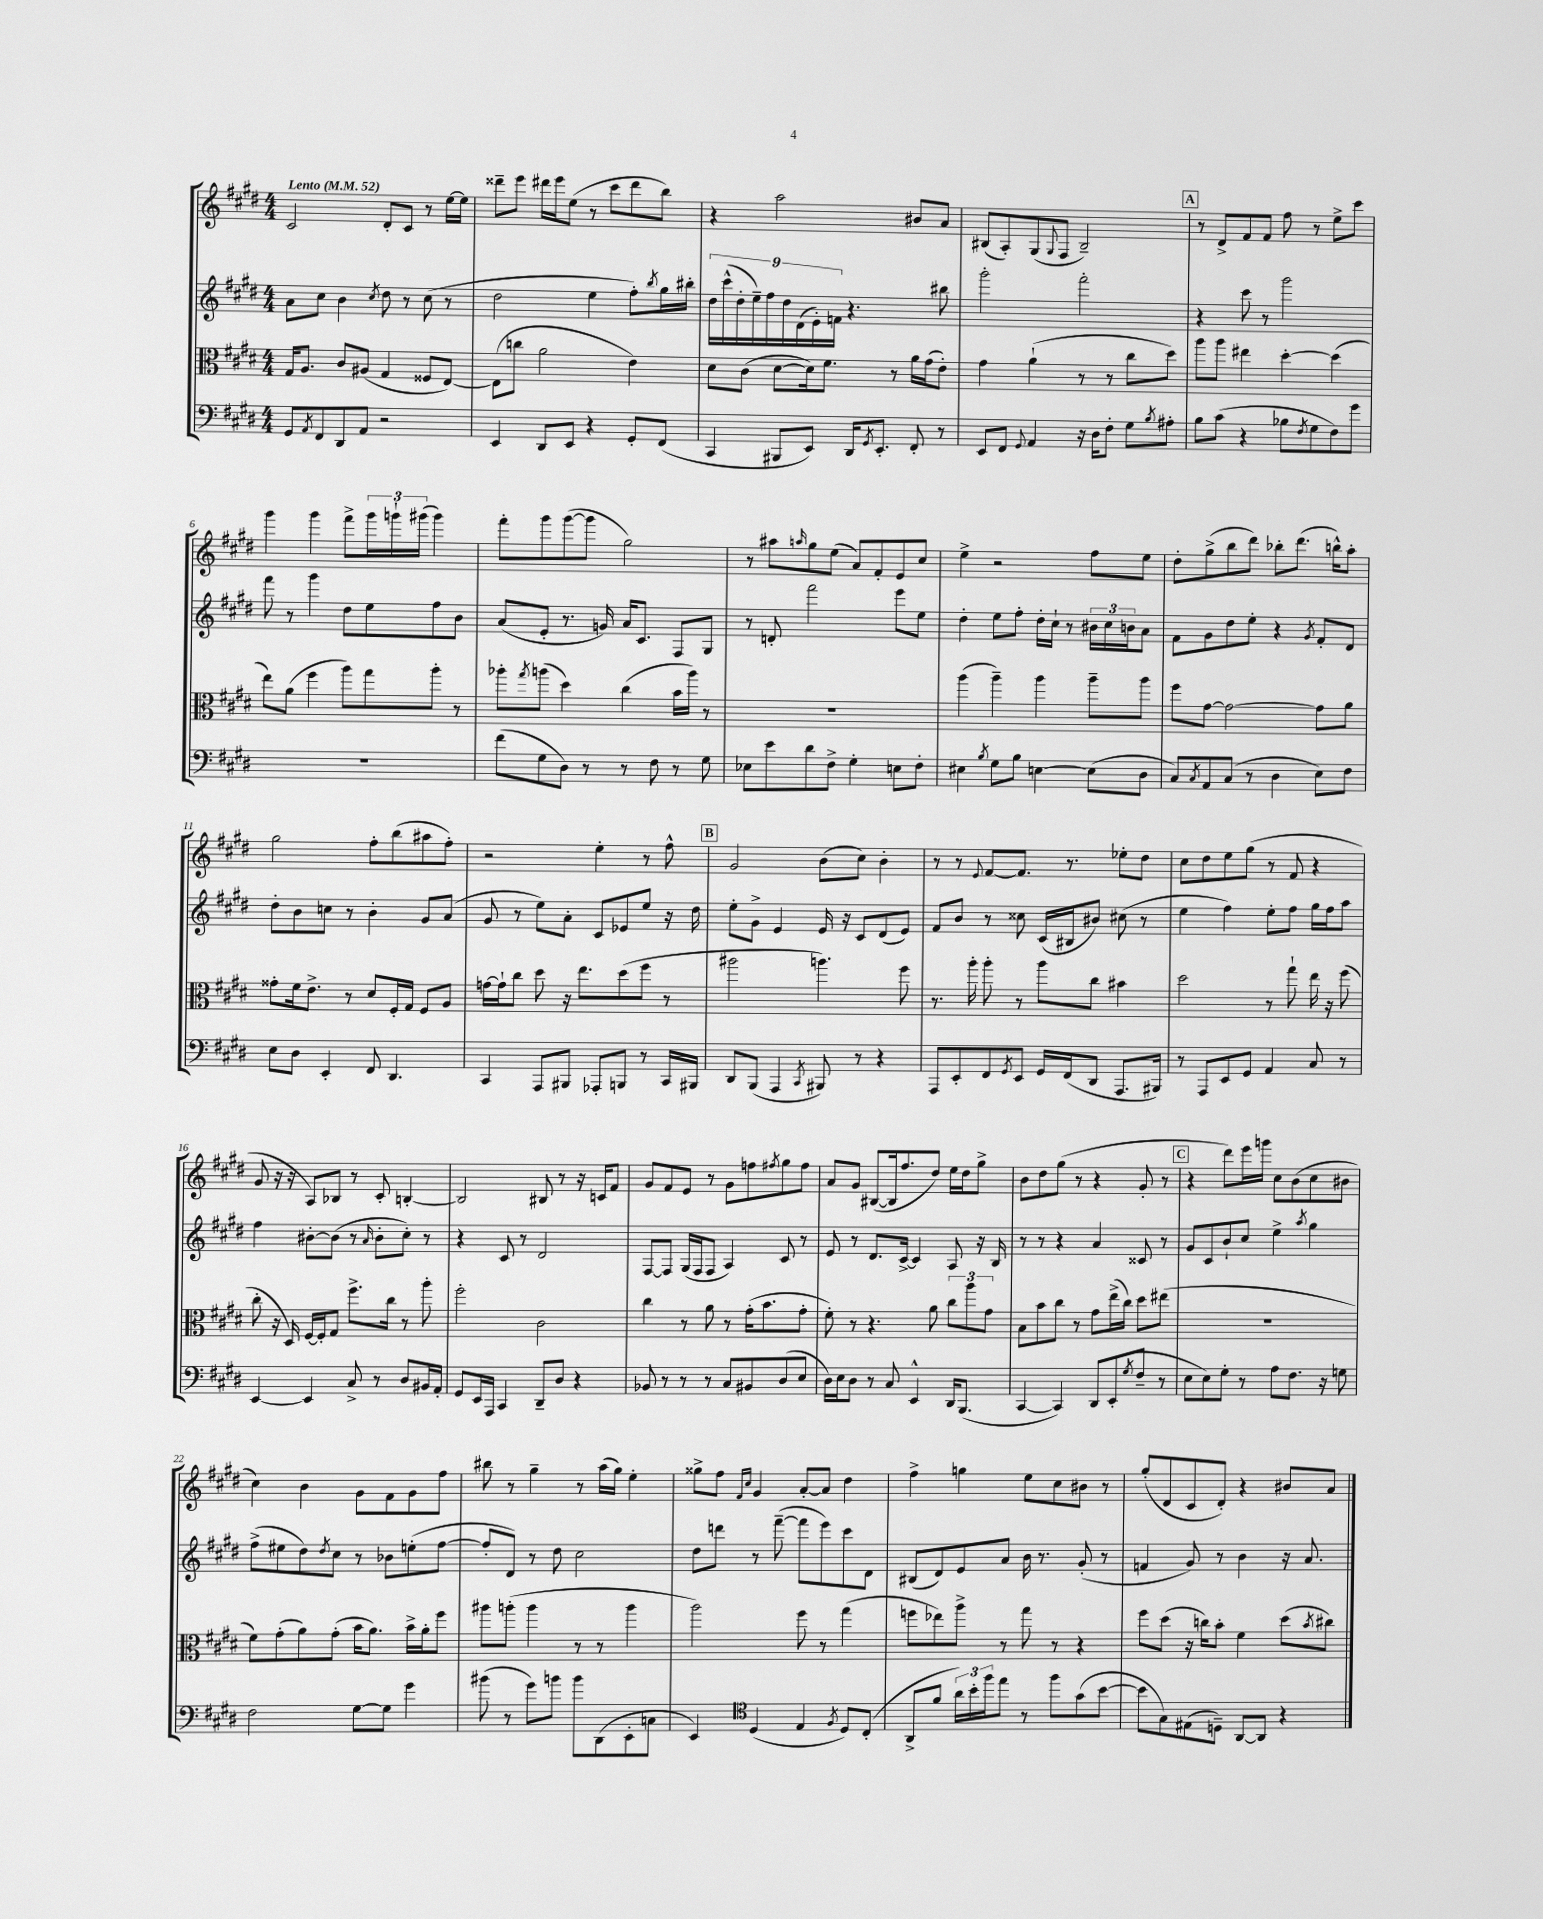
<<
\new StaffGroup <<
\new Staff = "s0" {
    \clef treble \key e \major \numericTimeSignature \time 4/4 \tempo "Lento" 4 = 52
    cis'2 dis'8-. cis'8 r8 e''16~ e''16 |
    disis'''8-- e'''8 dis'''16 e'''16 e''8( r8 cis'''8 dis'''8 b''8) |
    r4 a''2 bis'8 a'8 |
    bis8( a8-.) gis8( \appoggiatura { gis8 } fis8 bis2--) |
    \mark \markup { \box "A" } r8 dis'8-> fis'8 fis'8 fis''8 r8 e''8-> cis'''8 |
    gis'''4 gis'''4 fis'''8-> \tuplet 3/2 { gis'''16 g'''16-! gis'''16( } gis'''4) |
    fis'''8-. gis'''8 gis'''8~( gis'''8 gis''2) |
    r8 ais''8 \grace { a''16 } gis''8 e''8( a'8) fis'8-. e'8 cis''8 |
    e''4-> r2 fis''8 e''8 |
    dis''8-. gis''8->( b''8 dis'''8) bes''8-. dis'''8.( b''16-^) a''8-. |
    gis''2 fis''8-. b''8( ais''8 fis''8-.) |
    r2 e''4-. r8 fis''8-^ |
    \mark \markup { \box "B" } gis'2 b'8( cis''8) b'4-. |
    r8 r8 \appoggiatura { e'8 } fis'8~ fis'8. r8. ees''8-. dis''8 |
    cis''8 dis''8 e''8 gis''8( r8 fis'8 r4 |
    gis'8 r16 r16 a8) bes8 r8 cis'8-. b4~-. |
    b2 bis8 r8 r16 c'16 fis'8 |
    gis'8 fis'8 e'8 r8 gis'8 f''8 \acciaccatura { fis''8 } gis''8 fis''8 |
    a'8 gis'8 bis8~( bis16 fis''8. dis''8) e''16 dis''16 gis''8-> |
    b'8 dis''8 gis''8( r8 r4 gis'8-. r8 |
    \mark \markup { \box "C" } r4 dis'''8) e'''16 g'''16 cis''8 b'8( cis''8 bis'8 |
    cis''4) b'4 gis'8 fis'8 gis'8 fis''8 |
    bis''8 r8 gis''4-- r8 a''16( gis''16) e''4-. |
    gisis''8-> fis''8 \grace { fis'16 cis''16 } gis'4 a'8~-. a'8 dis''4 |
    fis''4-> g''4 e''8 cis''8 bis'8 r8 |
    gis''8-.( dis'8 cis'8 dis'8-.) r4 bis'8 a'8 \bar "|." |
}
\new Staff = "s1" {
    \clef treble \key e \major \numericTimeSignature \time 4/4
    a'8 cis''8 b'4 \acciaccatura { cis''8 } dis''8 r8 cis''8( r8 |
    dis''2 e''4 fis''8-.) \acciaccatura { b''8 } gis''16 bis''16-. |
    \tuplet 9/8 { dis''16 cis'''16-^( dis''16-. e''16--) fis''16 dis''16 dis'16( e'16-.) f'16 } r4. bis''8 |
    gis'''2-. fis'''2-. |
    \mark \markup { \box "A" } r4 cis'''8 r8 gis'''2 |
    fis'''8 r8 gis'''4 dis''8 e''8 fis''8 b'8 |
    a'8( e'8-. r8. g'16) a'16 cis'8. fis8 gis8 |
    r8 d'8-. fis'''2 e'''8 e''8 |
    dis''4-. e''8 fis''8-. dis''16-. cis''16-! r8 \tuplet 3/2 { bis'16 cis''16 b'16 } a'8 |
    fis'8 gis'8 dis''8 e''8-. r4 \acciaccatura { gis'8 } fis'8-. dis'8 |
    dis''8-. b'8 c''8 r8 b'4-. gis'8 a'8( |
    gis'8 r8 e''8) a'8-. cis'8 ees'8 e''8 r16 dis''16 |
    \mark \markup { \box "B" } e''8-. gis'8-> e'4 e'16 r16 cis'8 dis'8( e'8) |
    fis'8 b'8 r8 cisis''8 cis'16( bis16 bis'8) cis''8( r8 |
    e''4 fis''4) e''8-. fis''8 gis''16 fis''16 a''8 |
    fis''4 bis'8~-. bis'8( r8 \grace { a'16 } bis'8-. cis''8-.) r8 |
    r4 cis'8 r8 dis'2 |
    fis8~ fis8 gis16( fis16 fis8 a4) cis'8 r8 |
    e'8 r8 dis'8. cis'16~-> cis'4 a8 r16 b16 |
    r8 r8 r4 a'4 cisis'8 r8 |
    \mark \markup { \box "C" } gis'8 cis'8 b'8-! cis''8 e''4-> \acciaccatura { a''8 } gis''4 |
    fis''8->( eis''8 dis''8) \acciaccatura { dis''8 } cis''8 r8 bes'8 e''8-.( fis''8~ |
    fis''8-. dis'8) r8 dis''8 cis''2 |
    dis''8 d'''8 r8 fis'''8~--( fis'''8 e'''8) cis'''8 dis'8 |
    bis8( dis'8) e'8 a'8 b'16 r8. gis'8-.( r8 |
    f'4 gis'8) r8 b'4 r16 a'8. \bar "|." |
}
\new Staff = "s2" {
    \clef alto \key e \major \numericTimeSignature \time 4/4
    gis16 a8. cis'8 ais8( gis4 fisis8 e8~) |
    e8( c''8 a'2 e'4) |
    dis'8 cis'8( dis'8~ dis'16) fis'8. r8 a'16 gis'16( e'8-.) |
    gis'4 a'4-!( r8 r8 cis''8 dis''8) |
    \mark \markup { \box "A" } a''8 a''8 eis''4 dis''4~-. dis''4( |
    e''8) a'8( fis''4 a''8) gis''8 a''8-. r8 |
    aes''8-. \acciaccatura { gis''8 } a''8( dis''4) cis''4( b'16 a''16) r8 |
    R1 |
    a''4( a''4--) a''4 a''8-- a''8 |
    fis''8 gis'8~ gis'2~ gis'8 a'8 |
    gisis'8-. fis'16 e'8.-> r8 dis'8 fis16-. gis16 fis8 a8 |
    g'16~ g'16-! cis''8 dis''8 r16 e''8. dis''8( fis''8 r8 |
    \mark \markup { \box "B" } ais''2 a''4.) fis''8 |
    r8. a''16-. a''8-. r8 a''8 cis''8 bis'4 |
    dis''2 r8 gis''8-! e''16 r16 fis''8( |
    cis''8-. r16 dis16) fis16~ fis16-. gis8 fis''8.-> cis''16 r8 a''8-. |
    fis''2-. cis'2 |
    cis''4 r8 a'8 r8 gis'16-.( b'8. gis'8-. |
    fis'8-.) r8 r4. a'8 \tuplet 3/2 { cis''8 a''8 gis'8 } |
    b8 b'8 cis''8 r8 gis'8 e''16->( cis''16) dis''8 eis''8( |
    \mark \markup { \box "C" } R1 |
    fis'8) gis'8-.( a'8) gis'8-.( b'16 a'8.) b'16-> a'16-. fis''8 |
    ais''8 a''8-.( a''4 r8 r8 a''4 |
    a''2) fis''8 r8 gis''4( |
    f''8 ees''8) a''8-> r8 gis''8 r8 r4 |
    fis''8 dis''8( r16 c''16) b'8-. fis'4 dis''8( \acciaccatura { b'8 } cis''8) \bar "|." |
}
\new Staff = "s3" {
    \clef bass \key e \major \numericTimeSignature \time 4/4
    gis,8 \acciaccatura { a,8 } fis,8 dis,8 a,8 r2 |
    e,4 dis,8 e,8 r4 gis,8-. fis,8( |
    cis,4 bis,,8 e,8) dis,16 \acciaccatura { gis,8 } e,8.-. fis,8-. r8 |
    e,8 fis,8 \appoggiatura { gis,8 } a,4 r16 dis16 fis8-. gis8 \acciaccatura { b8 } ais8-. |
    \mark \markup { \box "A" } b8 cis'8( r4 bes8 \acciaccatura { fis8 } gis8 fis8) gis'8 |
    R1 |
    fis'8( gis8 dis8) r8 r8 fis8 r8 gis8 |
    ees8 e'8 dis'8 fis8-> gis4-. e8 fis8-. |
    eis4 \acciaccatura { b8 } gis8 b8 e4~ e8( dis8 |
    cis8) \acciaccatura { cis8 } a,8 cis8( r8 dis4 e8) fis8 |
    e8 dis8 e,4-. fis,8 dis,4. |
    cis,4 a,,8 bis,,8 aes,,8-. b,,8 r8 cis,16 bis,,16 |
    \mark \markup { \box "B" } dis,8 b,,8( a,,4 \acciaccatura { cis,8 } bis,,8) r8 r4 |
    a,,8 e,8-. fis,8 \acciaccatura { gis,8 } e,8 gis,16 fis,16( dis,8 a,,8. bis,,16) |
    r8 a,,8 e,8 gis,8 a,4 cis8 r8 |
    e,4~ e,4 cis8-> r8 dis8 bis,16 a,16-. |
    gis,8 e,16 a,,16 cis,4 dis,8-- dis8 r4 |
    bes,8 r8 r8 r8 cis8 bis,8 dis8( e8 |
    dis16) e16 dis8 r8 cis8 e,4-^ dis,16 b,,8.( |
    cis,4~ cis,4) dis,8 e,8-.( \acciaccatura { gis8 } fis8-- r8 |
    \mark \markup { \box "C" } e8 e8) gis8-. r8 a8 fis8. r16 g8 |
    fis2 gis8~ gis8 gis'4 |
    bis'8( r8 gis'8) b'8 b'8 dis,8( e,8-. c8 |
    e,4) \clef tenor dis4( e4 \acciaccatura { fis8 } dis8) cis8-.( |
    a,8-> fis'8 \tuplet 3/2 { a'16) b'16-. fis''16 } e''8 r8 fis''8 gis'8( b'8~ |
    b'8 gis8) eis8( d8--) a,8~ a,8 r4 \bar "|." |
}
>>
>>
